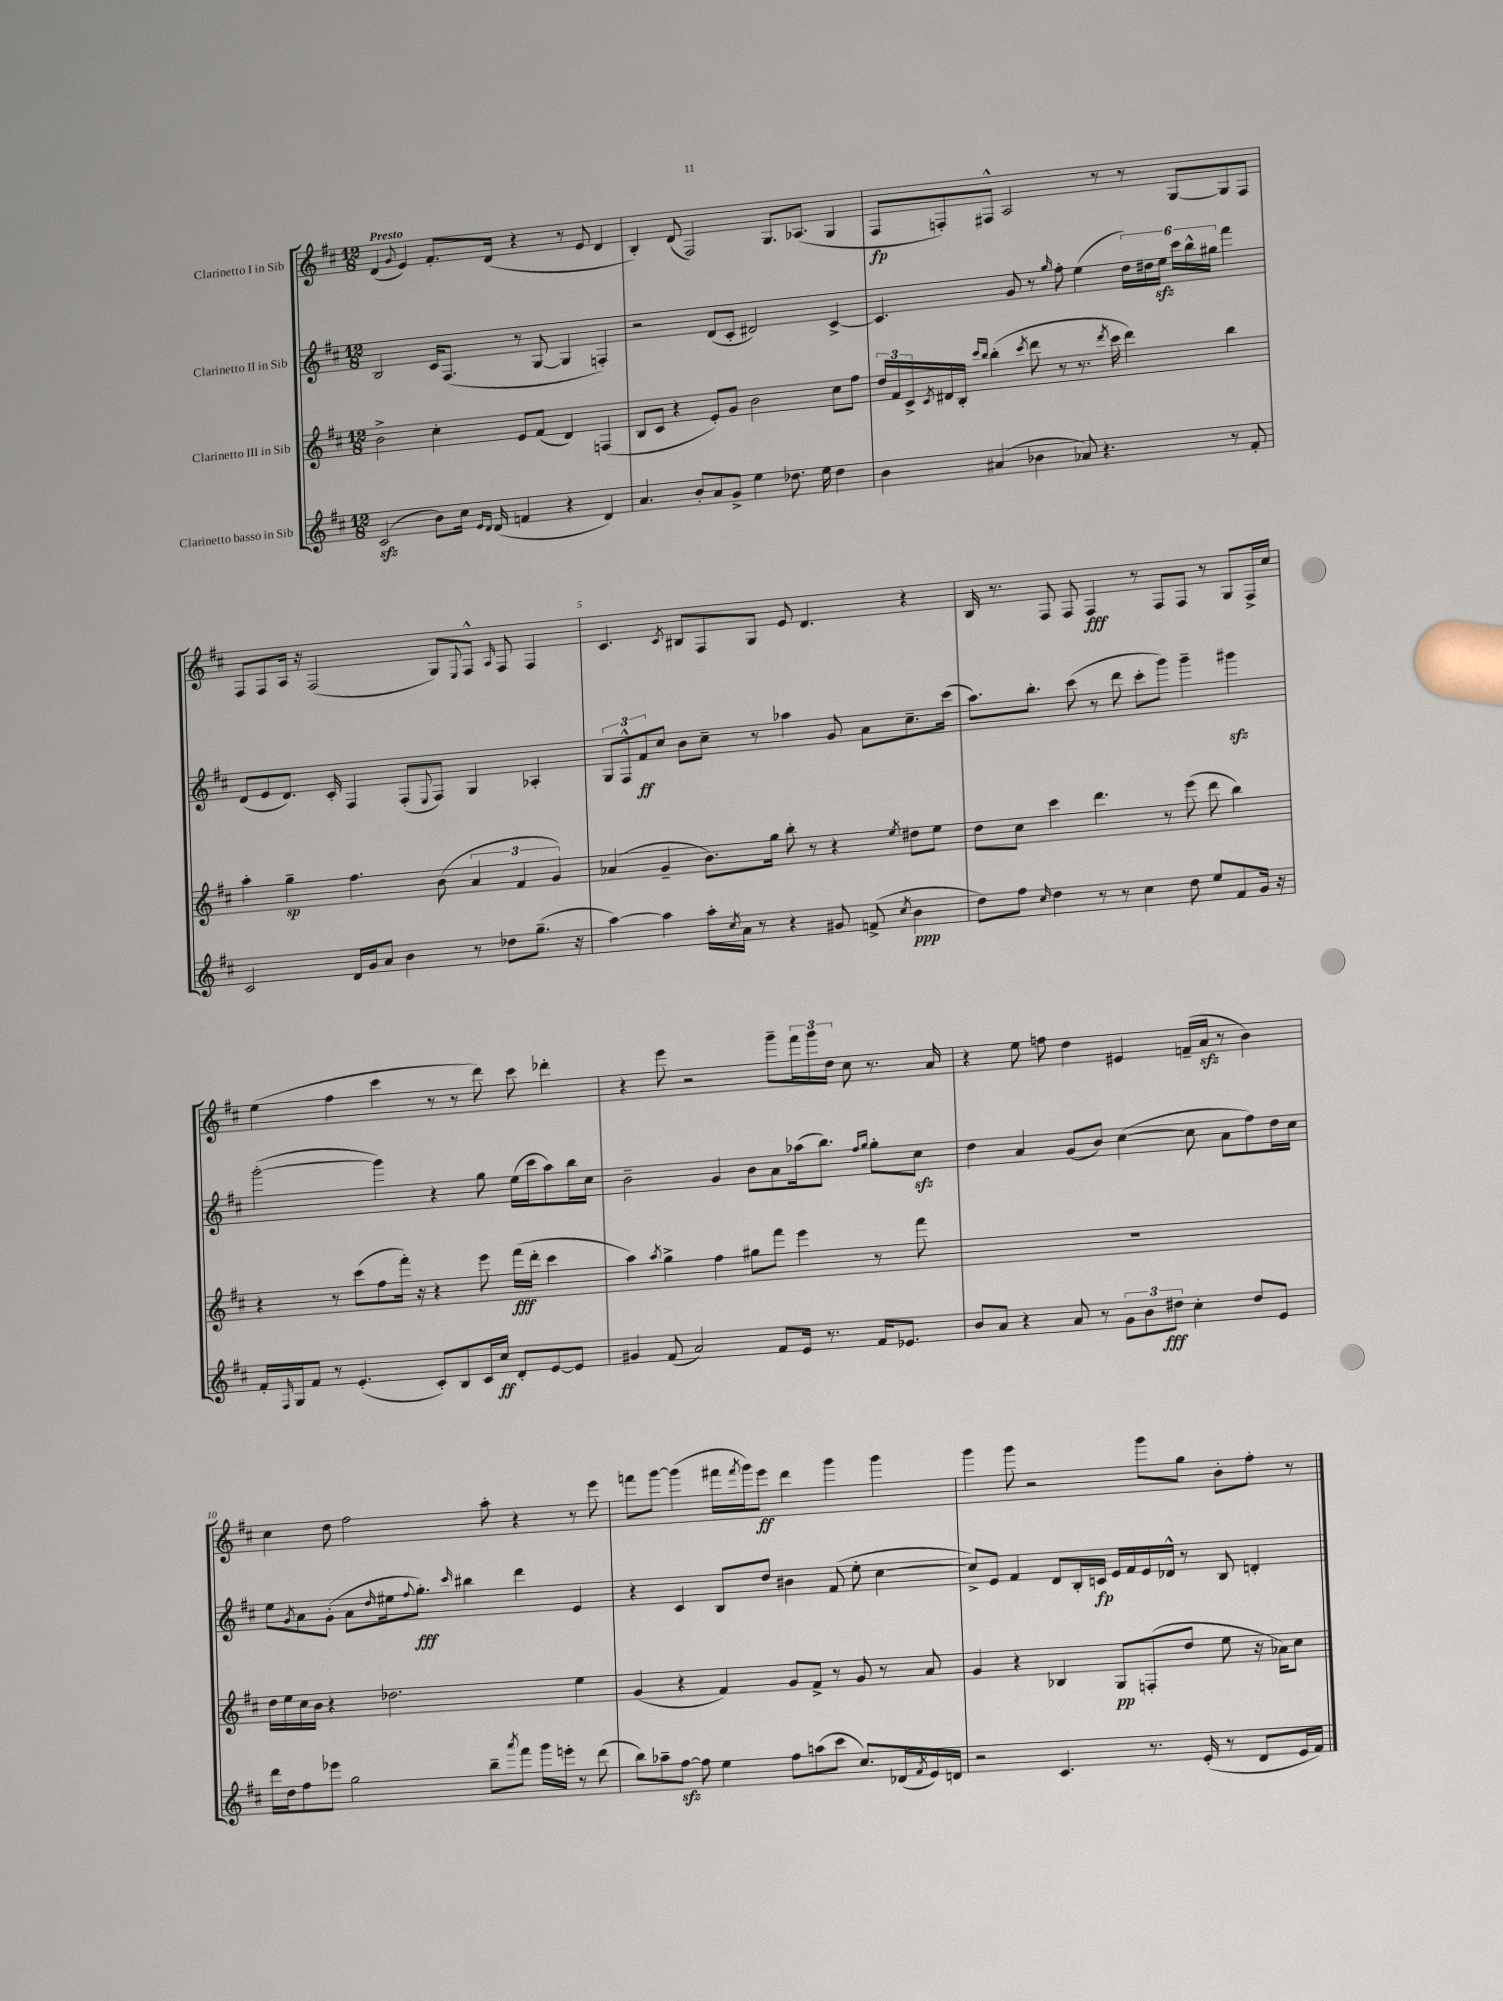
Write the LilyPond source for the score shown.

<<
\new StaffGroup <<
\new Staff = "s0" \with { instrumentName = "Clarinetto I in Sib" } {
    \clef treble \key d \major \numericTimeSignature \time 12/8 \tempo "Presto"
    d'4( \appoggiatura { g'8 } e'4) fis'8.-. d'16( r4 r8 e'8 d'4 |
    b4-.) d'8( fis2) g8. aes8.( g4 |
    fis8\fp f8-.) fis8-^ a2 r8 r8 g8~ g8 fis8 |
    fis8 fis8 a16 r16 fis2( g8) \appoggiatura { e8 } fis8-^ \grace { a16 } fis8 fis4 |
    cis'4. \acciaccatura { cis'8 } bis8 fis8 g8 e'8 d'4. r4 |
    b16 r8. fis8 fis8 fis4\fff r8 fis8 fis8 r8 g8 fis16-> cis''16 |
    e''4( fis''4 cis'''4 r8 r8 d'''8) cis'''8 des'''4-. |
    r4 e'''8 r2 g'''8-- \tuplet 3/2 { fis'''16 g'''16 d''16 } cis''8 r8. a'16 |
    r4 e''8 f''8 d''4 eis'4 f'16--( a'16\sfz r8 b'4) |
    cis''4 d''8 fis''2 a''8-. r4 r8 e'''8 |
    f'''8 g'''8~ g'''4( fis'''16 \acciaccatura { fis'''8 } g'''16) e'''8\ff d'''4 g'''4 g'''4 |
    g'''4 g'''8 r2 g'''8 g''8 b'8-. fis''8-. r8 \bar "|." |
}
\new Staff = "s1" \with { instrumentName = "Clarinetto II in Sib" } {
    \clef treble \key d \major \numericTimeSignature \time 12/8
    b2 cis'16 fis8.( r8 g8~ g4 f4-.) |
    r2 d'8( cis'8-. dis'2) cis'4~-> |
    cis'4. g'8 r8 \grace { g''16 } fis''8-. e''4( \tuplet 6/4 { d''16) dis''16 e''16\sfz cis'''16 b''16-^ gis''16 } fis'''4 |
    d'8( e'8 d'8.) cis'16-. fis4 fis8-.( \appoggiatura { e8 } fis8) g4 aes4-. |
    \tuplet 3/2 { g8 fis8-^ fis'8\ff } cis''8 b'8 cis''8-- r8 aes''4 g'8 a'8 cis''8.-- cis'''16( |
    a''8.) b''8.-. cis'''8( r8 d'''8 cis'''8-. g'''8) g'''4-- gis'''4\sfz |
    g'''2~-.( g'''4) r4 g''8 e''16( cis'''16 a''8) b''16 cis''16 |
    b'2-- g'4 b'8 a'8 aes''16( b''8.) \grace { fis''16 g''16 } g''8-. cis''8\sfz |
    d''4 a'4 g'8( b'8) cis''4~( cis''8 a'8 fis''8) d''16 cis''16 |
    e''8 \acciaccatura { g'8 } a'8 g'8-.( a'8 \grace { d''16 } eis''16 \appoggiatura { fis''8 } g''8.-.\fff) \grace { cis'''16 } bis''4 d'''4 e'4 |
    r4 cis'4 b8 d''8 bis'4 fis'8( e''8-. cis''4~ |
    cis''8->) e'8 fis'4 d'8 b16-. c'16\fp e'16 fis'16 e'16 des'16-^ r8 b8 d'4-. \bar "|." |
}
\new Staff = "s2" \with { instrumentName = "Clarinetto III in Sib" } {
    \clef treble \key d \major \numericTimeSignature \time 12/8
    b'2-> cis''4-. e'8 fis'8( d'4) f4( |
    b8 cis'8 r4 e'8-.) g'8 b'2 cis''8 fis''8 |
    \tuplet 3/2 { d''16 fis'16 cis'16-> } \acciaccatura { cis'8 } dis'16 b16-. \grace { cis'''16 b''16 } b''4-.( \acciaccatura { cis'''8 } d'''8 r8 r8. \acciaccatura { d'''8 } cis'''16 d'''4) b''4 |
    a''4-. g''4--\sp fis''4. b'8( \tuplet 3/2 { a'4 fis'4 g'4) } |
    aes'4( g'4-- b'8.) g''16 b''8-. r8 r4 \acciaccatura { e''8 } dis''8 e''8 |
    d''8 cis''8 cis'''4 d'''4. r8 e'''8( d'''8 b''4) |
    r4 r8 cis'''8( fis''8 fis'''16-.) r16 r4 e'''8 fis'''16\fff( d'''16-. cis'''4 |
    a''4) \acciaccatura { a''8 } g''4-> fis''4 gis''8 fis'''8 e'''4 r8 fis'''8 |
    R1. |
    d''16 e''16 cis''16 b'16 r4 des''2. e''4 |
    g'4( r4 fis'4) g'8 fis'8-> r8 g'8 r8 a'8 |
    g'4 r4 bes4 g8\pp f8-.( d''8 e''8 r16 aes'16) cis''8 \bar "|." |
}
\new Staff = "s3" \with { instrumentName = "Clarinetto basso in Sib" } {
    \clef treble \key d \major \numericTimeSignature \time 12/8
    cis'2\sfz( b'8) cis''16 \grace { e'16 d'16 } d'16( f'4 r4 d'4) |
    a'4. b'8-. a'8 g'8-> e''4 des''8. e''16 des''4 |
    b'4 ais'4( bes'4 aes'8) r4. r8 fis'8-. |
    cis'2 d'16 g'16 a'8 b'4 r8 des''8 g''8.--( r16 |
    a''4~) a''4 a''16-. \acciaccatura { cis''8 } a'16 r8 r4 gis'8 f'8->( \acciaccatura { cis''8 } b'4\ppp |
    d''8) fis''8 \grace { cis''16 } d''4 r8 r8 cis''4 d''8 e''8 fis'8 g'16 r16 |
    fis'16-. \grace { fis16 } g16 fis'8 r8 e'4.-.( cis'8-.) b8 cis'16 cis''16\ff d'8-. e'8~ e'8 |
    gis'4 fis'8( a'2) fis'8 e'16 r8. fis'16 ees'8. |
    b'8 a'8 r4 a'8 r8 \tuplet 3/2 { g'8 b'8 dis''8\fff } cis''4-. dis''8 e'8 |
    d'''16 d''16 fis''8 ees'''8 g''2 b''8-- \acciaccatura { a'''8 } fis'''8 g'''16 e'''16-. r8 d'''8( |
    b''8) aes''8-- fis''8~\sfz fis''8 e''4 fis''8 a''8( cis'''8 cis''8.) des'16( \acciaccatura { fis'8 } e'16) d'16 |
    r2 cis'4. r8. e'16-.( r8 d'8 e'16 fis'16) \bar "|." |
}
>>
>>
\layout { \context { \Score \override BarNumber.break-visibility = ##(#f #t #t) barNumberVisibility = #(every-nth-bar-number-visible 5) } }
